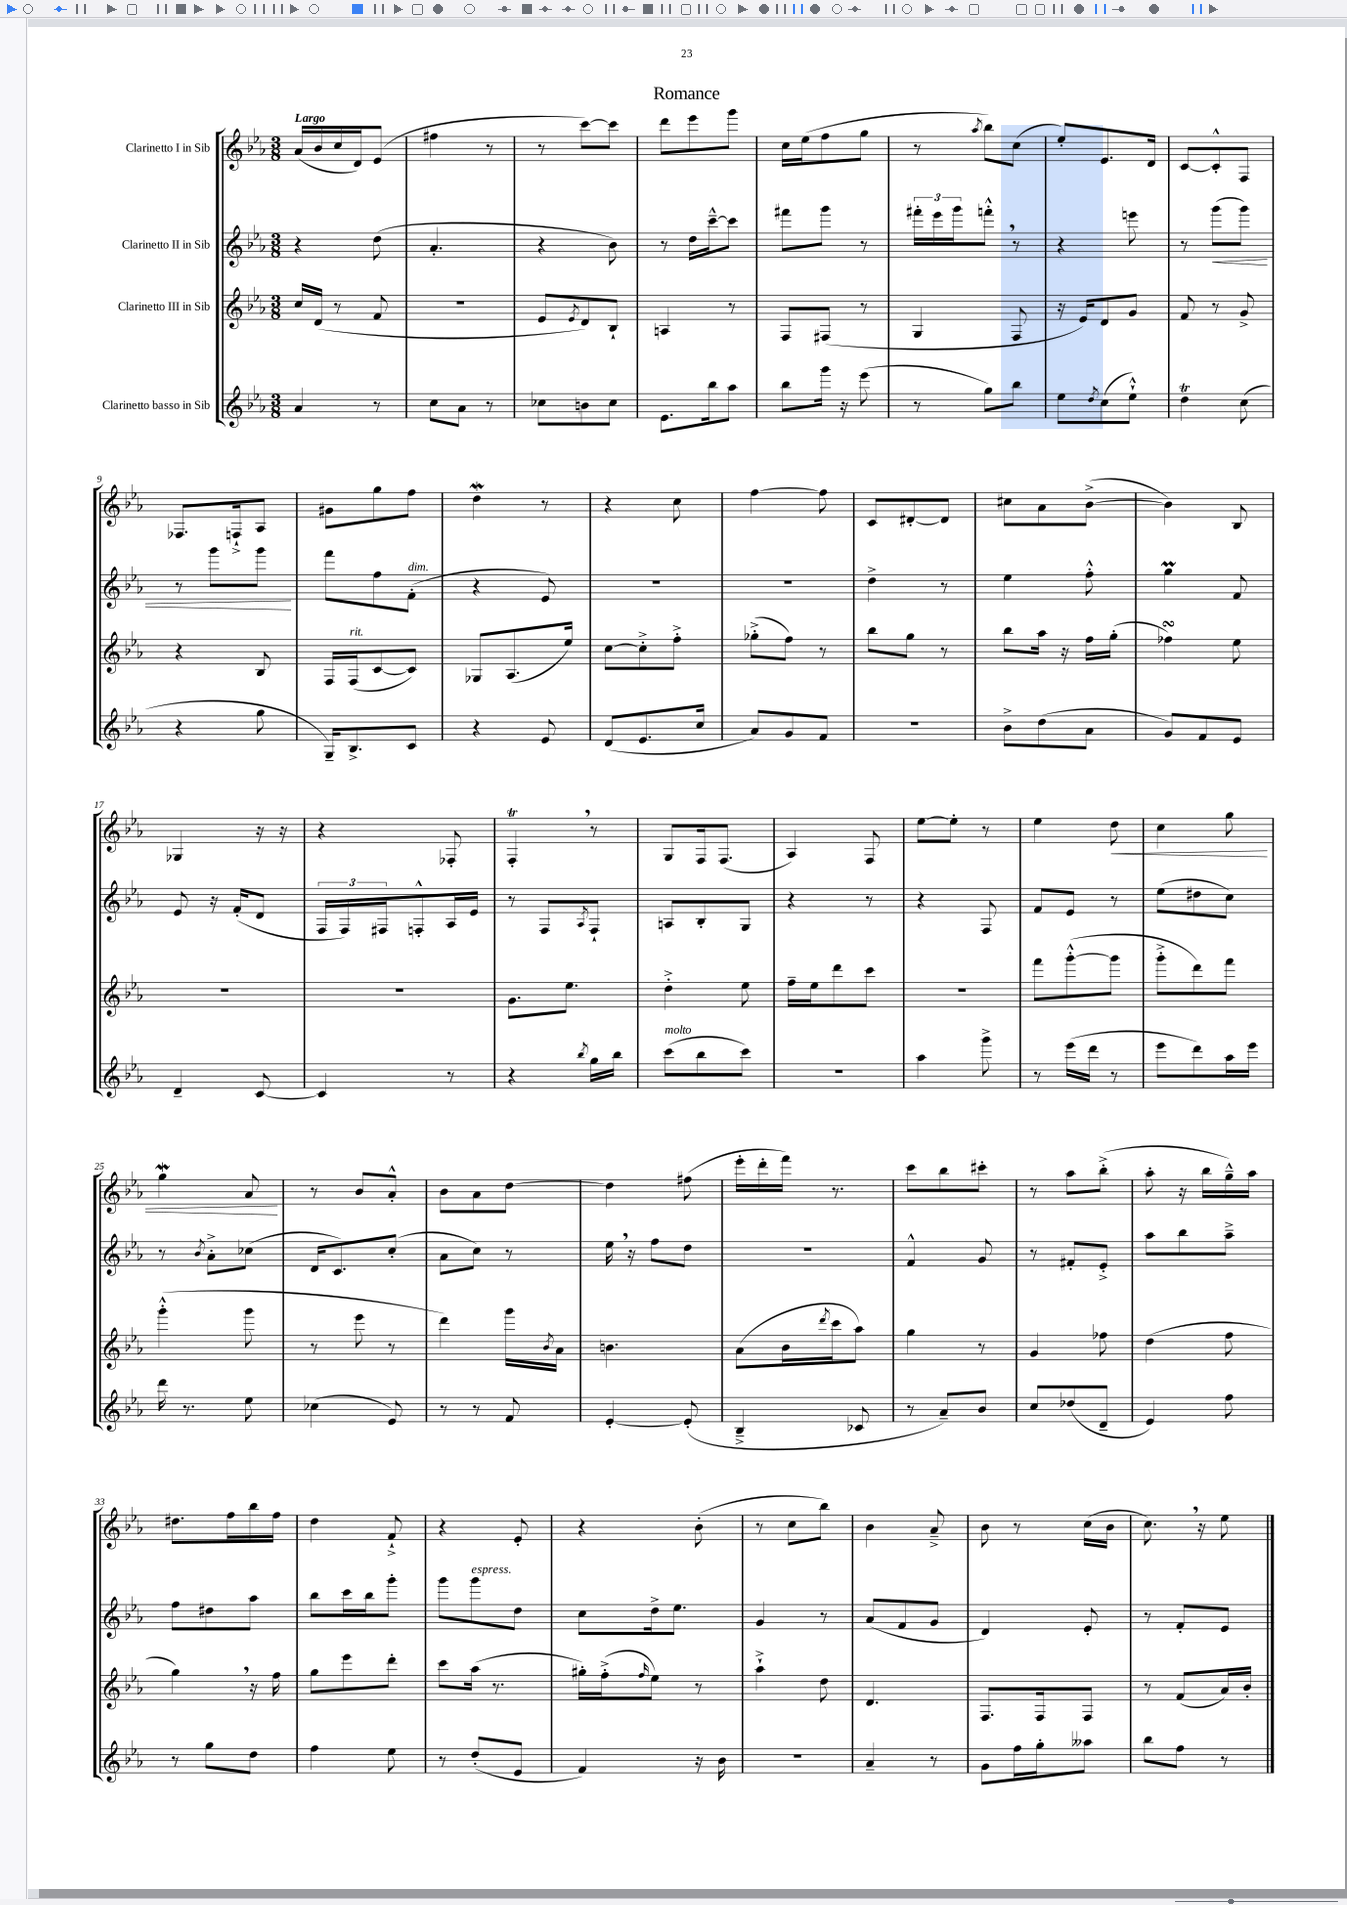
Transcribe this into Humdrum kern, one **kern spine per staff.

**kern	**kern	**kern	**dynam	**kern	**dynam
*part4	*part3	*part2	*part2	*part1	*part1
*staff4	*staff3	*staff2	*staff2	*staff1	*staff1
*I"Clarinetto basso in Sib	*I"Clarinetto III in Sib	*I"Clarinetto II in Sib	*	*I"Clarinetto I in Sib	*
*clefG2	*clefG2	*clefG2	*	*clefG2	*
*k[b-e-a-]	*k[b-e-a-]	*k[b-e-a-]	*	*k[b-e-a-]	*
*M3/8	*M3/8	*M3/8	*	*M3/8	*
=1	=1	=1	=1	=1	=1
!	!	!	!	!LO:TX:a:B:t=Largo	!
4a-/	16cc/LL	4r	.	(16a-/LL	.
.	(16d/JJ	.	.	16b-/	.
.	8r	.	.	16cc/	.
.	.	.	.	16d/J)	.
8r	8f/	(8dd\	.	(8e-/J	.
=2	=2	=2	=2	=2	=2
8cc\L	4.r	4.a-'/	.	4ff#X\	.
8a-\J	.	.	.	.	.
8r	.	.	.	8r	.
=3	=3	=3	=3	=3	=3
8cc-X\L	8e-/L	4r	.	8r	.
.	8qe-/	.	.	.	.
8bn\	8d/)	.	.	[8ccc\L)	.
8cc-\J	8B-`/J	8b-\)	.	8ccc\J]	.
=4	=4	=4	=4	=4	=4
8.e-\L	4An/	8r	.	8ddd\L	.
.	.	16dd\LL	.	8eee-\	.
16bb-\k	.	[16ccc~^^\J	.	.	.
8aa-\J	8r	8ccc\J]	.	8ggg\J	.
=5	=5	=5	=5	=5	=5
8bb-\L	8F/L	8fff#X\L	.	16cc\LL	.
.	.	.	.	(16ee-\J	.
16ggg\Jk	(8F#X/J	8ggg\J	.	8ff\	.
16r	.	.	.	.	.
(8eee-\	8r	8r	.	8gg\J	.
=6	=6	=6	=6	=6	=6
8r	4G/	24fff#X'\LL	.	8r	.
.	.	24eee-\	.	.	.
.	.	24ggg\J	.	.	.
.	.	.	.	8qaa-/	.
8gg\L)	.	8fffn'^^,\J	.	8bb-\L)	.
8bb-\J	8F/	8r	.	(8cc\J	.
=7	=7	=7	=7	=7	=7
8ee-\L	16r	4r	.	8ee-'/L)	.
.	16e-/KL)	.	.	.	.
8qdd/	.	.	.	.	.
(8cc\	8d/	.	.	8.e-/	.
8ee-`^^\J)	8g/J	8eeen\	.	.	.
.	.	.	.	16d/Jk	.
=8	=8	=8	=8	=8	=8
4ddt\	8f/	8r	.	[8c/L	.
!	!	!	!LO:HP:b	!	!
.	8r	(8ggg\L	<	8c'^^/]	.
(8cc\	8g^/	8ggg\J)	.	8F/J	.
!!LO:LB:g=z
=9	=9	=9	=9	=9	=9
4r	4r	8r	.	8.F-X/L	.
.	.	8ggg\L	.	.	.
.	.	.	.	16Fn`^/k	.
8gg\	8B-/	8ggg\J	.	8A-/J	.
.	.	.	[	.	.
=10	=10	=10	=10	=10	=10
16G~/KL)	16F/LL	8fff\L	.	8g#X\L	.
!	!LO:TX:a:i:t=rit.	!	!	!	!
8.B-^/	(16F/J	.	.	.	.
.	[8c/	8ff\	.	8gg\	.
!	!	!LO:TX:a:i:t=dim.	!	!	!
8c/J	8c/J])	(8f'\J	.	8ff\J	.
=11	=11	=11	=11	=11	=11
4r	8G-X/L	4r	.	4ddW\	.
.	(8.A-/	.	.	.	.
8e-/	.	8e-/)	.	8r	.
.	16ee-/Jk)	.	.	.	.
=12	=12	=12	=12	=12	=12
(8d/L	[8cc\L	4.r	.	4r	.
8.e-/	8cc'^\]	.	.	.	.
.	8ff'^\J	.	.	8cc\	.
16cc/Jk	.	.	.	.	.
=13	=13	=13	=13	=13	=13
8a-/L)	(8gg-X'^\L	4.r	.	[4ff\	.
8g/	8ff\J)	.	.	.	.
8f/J	8r	.	.	8ff\]	.
=14	=14	=14	=14	=14	=14
4.r	8bb-\L	4dd^\	.	8c/L	.
.	8gg\J	.	.	[8d#X'/	.
.	8r	8r	.	8d#/J]	.
=15	=15	=15	=15	=15	=15
8b-^\L	8bb-\L	4ee-\	.	8cc#X\L	.
(8dd\	16aa-\Jk	.	.	8a-\	.
.	16r	.	.	.	.
8a-\J	16ff\LL	8ff'^^\	.	([8b-^\J	.
.	(16gg'\JJ	.	.	.	.
=16	=16	=16	=16	=16	=16
8g/L)	4ff-XsSSs\)	4ggm\	.	4b-\])	.
8f/	.	.	.	.	.
8e-/J	8ee-\	8f/	.	8B-/	.
!!LO:LB:g=z
=17	=17	=17	=17	=17	=17
4d~/	4.r	8e-/	.	4G-X/	.
.	.	16r	.	.	.
.	.	(16f'/KL	.	.	.
[8c/	.	8d/J	.	16r	.
.	.	.	.	16r	.
=18	=18	=18	=18	=18	=18
4c/]	4.r	24F/LL	.	4r	.
.	.	24F/)	.	.	.
.	.	24F#X/J	.	.	.
.	.	8Fn'^^/	.	.	.
8r	.	16A-/L	.	8F-X'/	.
.	.	16e-/JJ	.	.	.
=19	=19	=19	=19	=19	=19
4r	8.g\L	8r	.	4FT',/	.
.	.	8F/L	.	.	.
.	8.ee-\J	.	.	.	.
8qbb-/	.	8qA-/	.	.	.
16gg\LL	.	8F`/J	.	8r	.
16bb-\JJ	.	.	.	.	.
=20	=20	=20	=20	=20	=20
!LO:TX:a:i:t=molto	!	!	!	!	!
(8ccc\L	4dd'^\	8An/L	.	8G/L	.
8bb-\	.	8B-'/	.	16F/k	.
.	.	.	.	(8.F/J	.
8ccc\J)	8ee-\	8G/J	.	.	.
=21	=21	=21	=21	=21	=21
4.r	16ff~\LL	4r	.	4A-/)	.
.	16ee-\J	.	.	.	.
.	8ddd\	.	.	.	.
.	8ccc\J	8r	.	8F/	.
=22	=22	=22	=22	=22	=22
4aa-\	4.r	4r	.	[8ee-\L	.
.	.	.	.	8ee-'\J]	.
8ggg^\	.	8F/	.	8r	.
=23	=23	=23	=23	=23	=23
8r	8fff\L	8f/L	.	4ee-\	.
(16eee-\LL	([8ggg'^^\	8e-/J	.	.	.
16ddd\JJ	.	.	.	.	.
!	!	!	!	!	!LO:HP:b
8r	8ggg\J]	8r	.	8dd\	<
=24	=24	=24	=24	=24	=24
8eee-\L	8ggg'^\L	(8ee-\L	.	4cc\	.
8ddd\)	8ddd\)	8dd#X\	.	.	.
16aa-\L	8fff\J	8cc\J)	.	8gg\	.
16eee-\JJ	.	.	.	.	.
!!LO:LB:g=z
=25	=25	=25	=25	=25	=25
16ddd\	(4ggg'^^\	8r	.	4ggW\	.
8.r	.	.	.	.	.
.	.	8qb-/	.	.	.
.	.	8a-'^\L	.	.	.
8ee-\	8ggg\	(8cc-X\J	.	8a-/	.
.	.	.	.	.	[
=26	=26	=26	=26	=26	=26
(4cc-X\	8r	16d/KL	.	8r	.
.	.	8.c/)	.	.	.
.	8eee-\	.	.	8b-/L	.
8e-/)	8r	(8cc'/J	.	8a-'^^/J	.
=27	=27	=27	=27	=27	=27
8r	4ddd\)	8a-\L	.	8b-\L	.
8r	.	8cc\J)	.	8a-\	.
8f/	16ggg\LL	8r	.	[8dd\J	.
.	8qb-/	.	.	.	.
.	16a-\JJ	.	.	.	.
=28	=28	=28	=28	=28	=28
[4e-'/	4.bn\	16ee-,\	.	4dd\]	.
.	.	16r	.	.	.
.	.	8ff\L	.	.	.
(8e-'/]	.	8dd\J	.	(8ff#X\	.
=29	=29	=29	=29	=29	=29
4B-~^/	(8a-\L	4.r	.	16eee-'\LL	.
.	.	.	.	16ddd'\	.
.	16b-\L	.	.	16fff\JJ)	.
.	8qddd/	.	.	.	.
.	16ccc\J	.	.	8.r	.
8c-X/	8aa-\J)	.	.	.	.
=30	=30	=30	=30	=30	=30
8r	4gg\	4f^^/	.	8ccc\L	.
8a-~/L)	.	.	.	8bb-\	.
8b-/J	8r	8g/	.	8ccc#X'\J	.
=31	=31	=31	=31	=31	=31
8cc/L	4g/	8r	.	8r	.
(8dd-X/	.	8f#X'/L	.	8aa-\L	.
8d~/J	8ff-X\	8e-'^/J	.	(8bb-'^\J	.
=32	=32	=32	=32	=32	=32
4e-/)	(4dd\	8aa-\L	.	8aa-'\	.
.	.	8bb-\	.	16r	.
.	.	.	.	16bb-\LL	.
8ff\	8ff\	8aa-~^\J	.	16gg~^^\)	.
.	.	.	.	16aa-\JJ	.
!!LO:LB:g=z
=33	=33	=33	=33	=33	=33
8r	4gg,\)	8ff\L	.	8.dd#X\L	.
8gg\L	.	8dd#X\	.	.	.
.	.	.	.	16ff\L	.
8dd\J	16r	8aa-\J	.	16bb-\	.
.	16ff\	.	.	16ff\JJ	.
=34	=34	=34	=34	=34	=34
4ff\	8gg\L	8bb-\L	.	4dd\	.
.	8eee-\	16ccc\L	.	.	.
.	.	16bb-\J	.	.	.
8ee-\	8ddd'\J	8ggg'\J	.	8f`^/	.
=35	=35	=35	=35	=35	=35
8r	8ccc\L	8ggg\L	.	4r	.
!	!	!LO:TX:a:i:t=espress.	!	!	!
(8dd'/L	(16aa-\Jk	8ggg\	.	.	.
.	8.r	.	.	.	.
8e-/J	.	8dd\J	.	8e-'/	.
=36	=36	=36	=36	=36	=36
4f/)	16gg#X'\LL)	8cc\L	.	4r	.
.	(16ff'^\J	.	.	.	.
.	16qqff/	.	.	.	.
.	8ee-\J)	16dd^\k	.	.	.
.	.	8.ee-\J	.	.	.
16r	8r	.	.	(8b-'\	.
16b-\	.	.	.	.	.
=37	=37	=37	=37	=37	=37
4.r	4aa-`^\	4g/	.	8r	.
.	.	.	.	8cc\L	.
.	8dd\	8r	.	8bb-\J)	.
=38	=38	=38	=38	=38	=38
4a-~/	4.d/	(8a-/L	.	4b-\	.
.	.	8f/	.	.	.
8r	.	8g/J	.	8a-~^/	.
=39	=39	=39	=39	=39	=39
8g\L	8.F/L	4d/)	.	8b-\	.
16ff\L	.	.	.	8r	.
16gg'\J	16F/k	.	.	.	.
8aa--X\J	8F/J	8e-'/	.	(16cc\LL	.
.	.	.	.	16b-\JJ	.
=40	=40	=40	=40	=40	=40
8bb-\L	8r	8r	.	8.cc,\)	.
8ff\J	(8f/L	8f'/L	.	.	.
.	.	.	.	16r	.
8r	16a-/L)	8e-/J	.	8ee-\	.
.	16b-'/JJ	.	.	.	.
==	==	==	==	==	==
*-	*-	*-	*-	*-	*-
